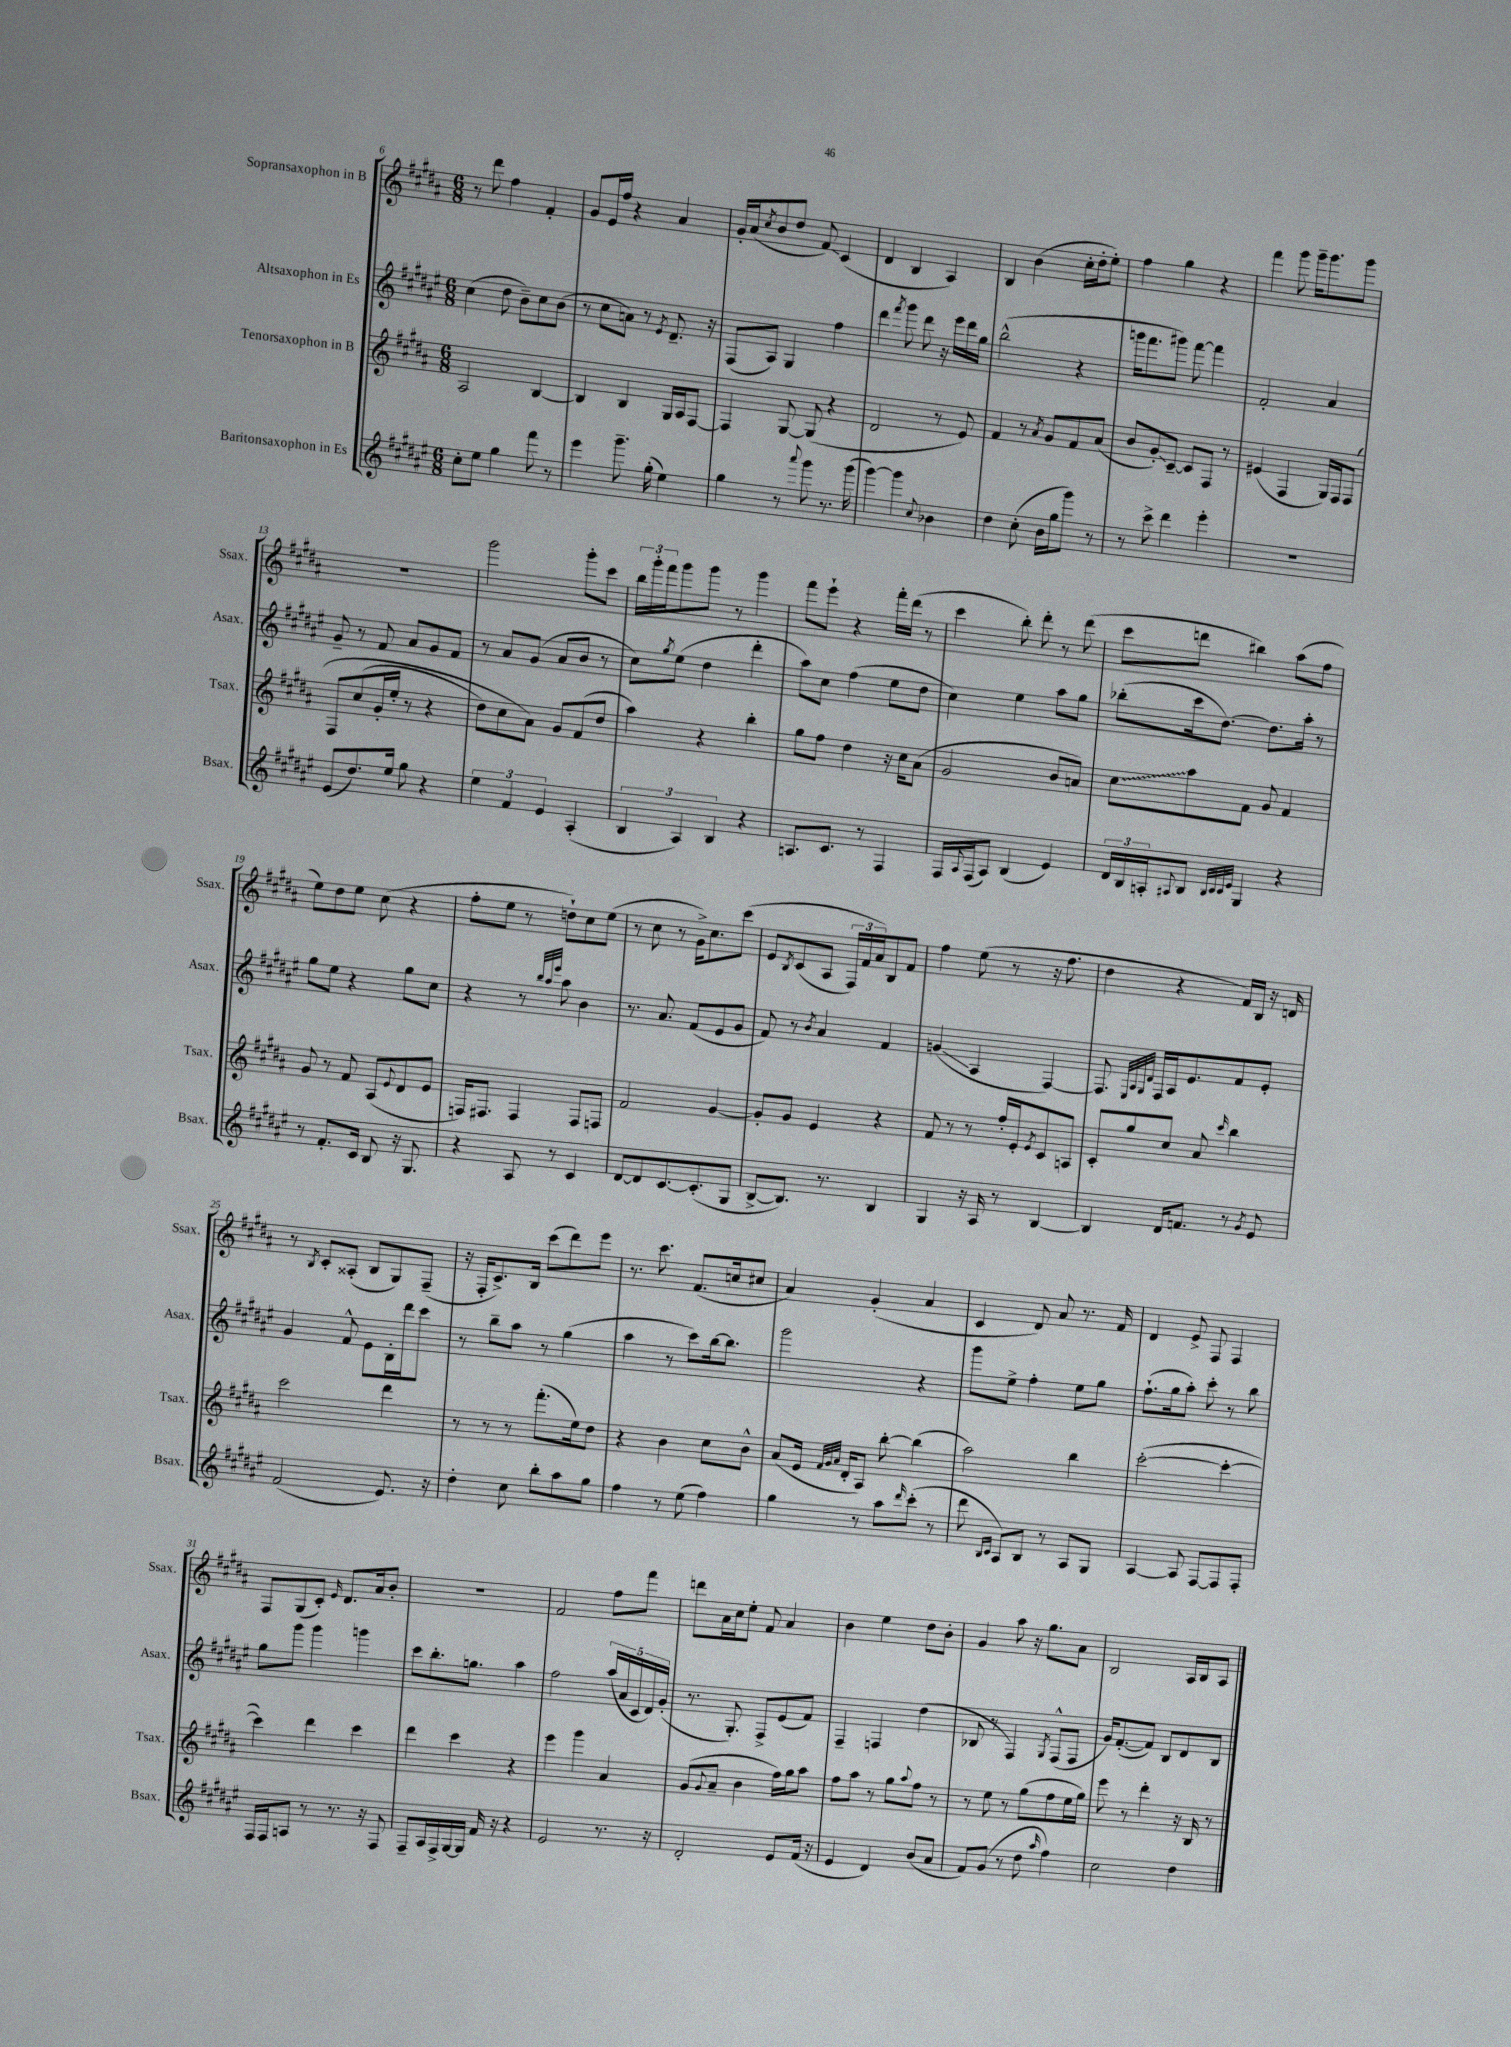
<<
\new StaffGroup <<
\new Staff = "s0" \with { instrumentName = "Sopransaxophon in B" shortInstrumentName = "Ssax." } {
    \clef treble \key b \major \numericTimeSignature \time 6/8
    r8 dis'''8 fis''4 fis'4-. |
    gis'8 e'16 fis''16 r4 ais'4 |
    gis'16-. ais'16( \acciaccatura { cis''8 } b'8 dis''8 fis'8\glissando) cis'4( |
    dis'4 b4 ais4) |
    b4 b'4( cis''16-. dis''16-. e''8-.) |
    fis''4 gis''4 r4 |
    fis'''4 gis'''8 gis'''16-- gis'''8. gis'''8 |
    R2. |
    gis'''2 gis'''8-. cis'''8 |
    \tuplet 3/2 { b''16 gis'''16-. fis'''16 } gis'''8 gis'''8 r8 gis'''4 |
    fis'''8 e'''8-! r4 fis'''16-. dis'''16( r8 |
    cis'''4 b''8-.) dis'''8-. r8 dis'''8( |
    cis'''8 d'''8 bis''4) ais''8( fis''8 |
    e''8) dis''8 e''8 cis''8( r4 |
    fis''8-. e''8 r8 d''8-!) cis''8 e''8( |
    r8 cis''8 r8 gis'16->) cis''8. cis'''8\( |
    e'8 \acciaccatura { b8 } cis'8( ais8 \tuplet 3/2 { fis16) fis'16 ais'16\) } b8 fis'8 |
    fis''4 e''8( r8 r16 fis''8. |
    dis''4 r4 fis'16) b16 r16 d'16 |
    r8 \acciaccatura { b8 } cis'8-. aisis8-.( b8 gis8) fis8--( |
    r16 fis16-. cis'8.->) b16 cis'''8( dis'''8) e'''8 |
    r8. cis'''8. fis'8.( c''16 cis''8 |
    ais'4) gis'4-.( ais'4 |
    cis'4 dis'8) ais'8 r8. fis'16 |
    dis'4 e'8-> fis8 fis4 |
    fis8 gis8( cis'8-.) \grace { e'16 } dis'8. ais'16 b'8-. |
    R2. |
    fis'2 fis''8 fis'''8 |
    d'''8 ais'16 cis''16 e''8-. fis'8 ais'4 |
    b'4 e''4 dis''8 b'8-. |
    gis'4 ais''8 r16 gis''8. ais'8 |
    b2 ais16 b16 ais8 \bar "|." |
}
\new Staff = "s1" \with { instrumentName = "Altsaxophon in Es" shortInstrumentName = "Asax." } {
    \clef treble \key fis \major \numericTimeSignature \time 6/8
    cis''4( dis''8 b'8--) cis''8 b'8( |
    r8 cis''8 a'8) r8 \acciaccatura { eis'8 } dis'8.-- r16 |
    fis8( ais8) gis4 fis''4 |
    dis'''4 \acciaccatura { fis'''8 } gis'''8 dis'''8 r16 eis'''16 dis'''16 gis''16 |
    b''2-^( r4 |
    g'''16 fis'''8. gis'''8) fis'''8~ fis'''4 |
    fis'2-. ais'4 |
    gis'8-- r8 fis'8 ais'8 gis'8 fis'8 |
    r8 ais'8 gis'8( ais'8 b'8 r8 |
    cis''8) \acciaccatura { gis''8 } eis''8( dis''4 dis'''4-. |
    ais''8) cis''8 fis''4( eis''8 dis''8 |
    cis''4) eis''4 ais''8 gis''8 |
    bes''8-.( cis'''16 dis''8.~) dis''8. ais''16-. r8 |
    gis''8 eis''8 r4 gis''8 cis''8 |
    r4 r8 \grace { b''32 ais''32 eis'''32 } ais''8 b'4 |
    r8. ais'8. fis'8( eis'8 gis'8 |
    fis'8) r8 \acciaccatura { b'8 } ais'4 fis'4 |
    g'4\glissando( ais4 fis4~) |
    fis8. \grace { eis32 ais32 gis32 dis'32 } fis16 ais16 eis'8. fis'8 eis'8-. |
    gis'4 fis'8-^ eis'8 b16-. dis'''16 cis'''8 |
    r8 b''8-- ais''8 r8 gis''4( |
    ais''4 r8 cis'''8) b''16~ b''8. |
    gis'''2 r4 |
    gis'''8 eis''8-> fis''4-. eis''8 gis''8 |
    fis''8.-!( gis''16 ais''8-.) cis'''8-. r8 b''8 |
    gis''8 gis'''8 gis'''4 g'''4 |
    cis'''8 b''8.-. g''8. ais''4 |
    fis''2 \tuplet 5/4 { ais''16( ais'16 cis'16 dis'16) gis'16-.( } |
    r8. gis8.-.) fis8-> eis'8( fis'8) |
    fis4-- f4 dis''4( |
    bes8 r8 fis4) \acciaccatura { gis8 } fis8-^( fis8 |
    gis'16) fis'8.~-.( fis'8) b8 dis'8 b8 \bar "|." |
}
\new Staff = "s2" \with { instrumentName = "Tenorsaxophon in B" shortInstrumentName = "Tsax." } {
    \clef treble \key b \major \numericTimeSignature \time 6/8
    ais2 b4~ |
    b4 b4 gis16 ais16 fis8~ |
    fis4 gis8~ gis8( r4 |
    dis'2 r8 e'8) |
    fis'4 r8 \acciaccatura { ais'8 } gis'8 fis'8 ais'8( |
    b'8 gis'8-.\glissando) cis'8~-- cis'8 fis8 r8 |
    eis'4( fis4 gis16) fis16 fis8\( |
    fis8 cis''8( gis'16-. e''16-. r8 r4 |
    dis''8) cis''8 ais'8\) gis'8 fis'8( dis''8 |
    ais''4) r4 b''4-. |
    gis''8 fis''8 dis''4 r16 cis''16 ais'8( |
    gis'2 b'8 a'8) |
    \once \override Glissando.style = #'zigzag cis''8\glissando ais''8 fis'8 gis'8 fis'4 |
    gis'8 r8 fis'8 ais8( \appoggiatura { e'8 } dis'8 e'8 |
    f16) fis8. fis4 fis8 f8 |
    fis'2 gis'4~ |
    gis'8-. gis'8 e'4 r4 |
    fis'8 r8 r8 fis''16-. e'16-. \acciaccatura { e'8 } cis'8 a8 |
    cis'8-. gis''8 cis''8 ais'8 \grace { cis'''16 } b''4 |
    cis'''2 dis'''4 |
    r8 r8 r8 fis'''8.-.( e''16) dis''8 |
    r4 b'4 cis''8 b'8-^ |
    ais'8( e'16 \grace { fis'32 gis'32 ais'32 } dis'16-. ais8) b''8~-. b''4( |
    ais''2) b''4 |
    cis'''2~-.( cis'''4~-. |
    cis'''4) dis'''4 cis'''4 |
    dis'''4 cis'''4 r4 |
    e'''4 gis'''4 ais'4 |
    gis'8( \appoggiatura { gis'8 } ais'8-- b'4 fis''16) gis''16 ais''8 |
    fis''8 ais''8 r8 gis''8 \appoggiatura { ais''8 } fis''8 r8 |
    r8 e''8 r8 gis''8( fis''8 e''16 gis''16) |
    e'''8 r8 dis'''4-. r16 b16 r8 \bar "|." |
}
\new Staff = "s3" \with { instrumentName = "Baritonsaxophon in Es" shortInstrumentName = "Bsax." } {
    \clef treble \key fis \major \numericTimeSignature \time 6/8
    cis''8-. eis''8 gis''4 fis'''8 r8 |
    eis'''4 gis'''8.-- gis''16-.( eis''4) |
    gis''4 r8 \appoggiatura { ais'''8 } gis'''8 r8. gis'''16( |
    gis'''4~) gis'''4 \appoggiatura { cis''8 } bes'4 |
    dis''4 cis''8-.( b'16 gis''16 gis'''8) r8 |
    r8 cis'''8-> dis'''4 eis'''4-. |
    R2. |
    eis'8( dis''8.) eis''16 gis''8 r4 |
    \tuplet 3/2 { eis''4 fis'4 eis'4 } ais4-.( |
    \tuplet 3/2 { b4 ais4) b4 } r4 |
    a8. cis'8. r8 fis4 |
    fis16 \appoggiatura { ais8 } fis16( ais8) b4( eis'4) |
    \tuplet 3/2 { dis'16 b16 a16-. } \appoggiatura { ais8 } b8 \grace { b32 cis'32 cis'32 eis'32 } gis4 r4 |
    r8 fis'8.-. cis'16 b8 r16 gis8. |
    r4 ais8 r8 cis'4 |
    dis'8~ dis'8 cis'8.~ cis'8.-.( gis8 |
    b8~-> b8.) r8. b4 |
    gis4 r16 ais16 r8 b4~ |
    b4 dis'16 f'8. r8 \acciaccatura { gis'8 } eis'8 |
    fis'2( eis'8.) r16 |
    dis''4-. cis''8 b''8-. ais''8 gis''8 |
    fis''4 r8 eis''8( fis''4) |
    gis''4 r8 ais''8 \grace { dis'''16 } cis'''8-.( r8 |
    dis'''8 \grace { b16 cis'16 } ais8) b8 r8 ais8 gis8 |
    ais4~ ais8 fis8~ fis8 fis8-. |
    fis16 fis16 a8 r8 r8. r16 fis8 |
    fis8-- ais16 fis16-> gis16~ gis16 fis'16 r16 r4 |
    eis'2 r8. r16 |
    dis'2-. eis'8 fis'16( r16 |
    eis'4 dis'4) b'8( ais'8 |
    fis'8) gis'8( r8 dis''8 \grace { ais''16 } fis''4) |
    cis''2 dis''4 \bar "|." |
}
>>
>>
\layout { \context { \Score currentBarNumber = #6 } }
